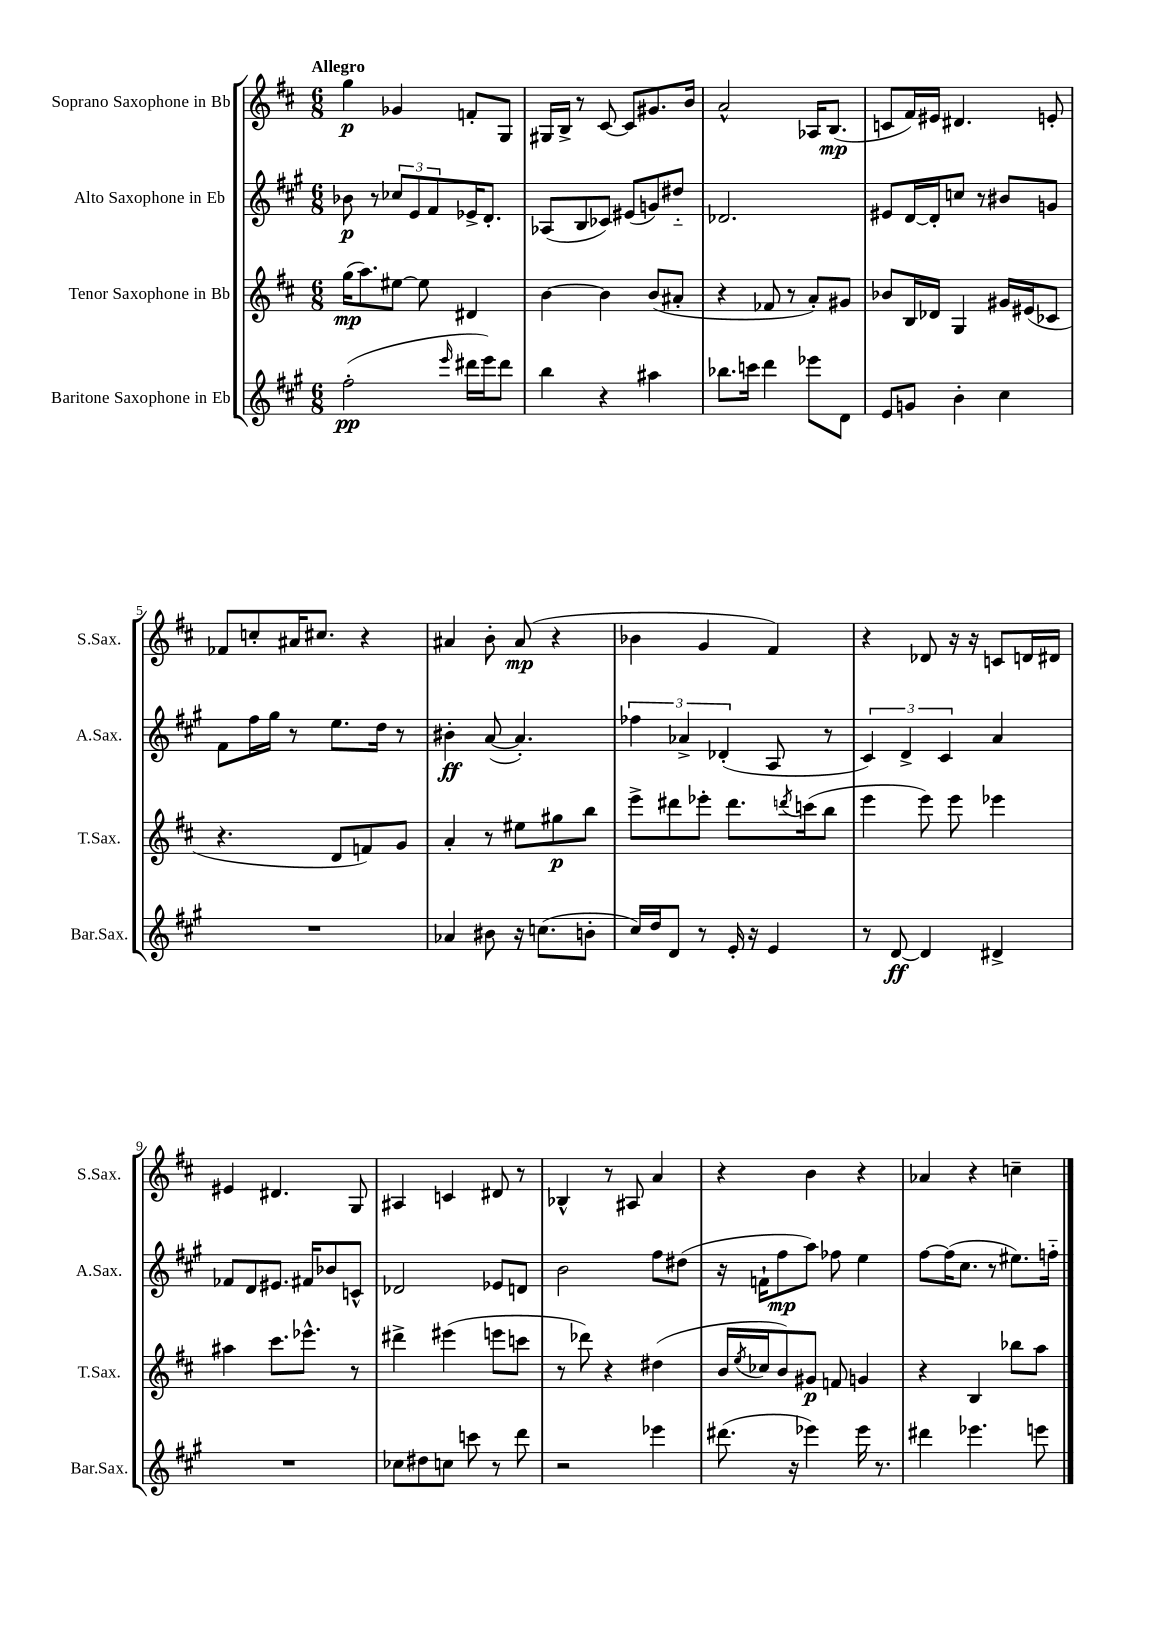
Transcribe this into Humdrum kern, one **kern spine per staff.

**kern	**dynam	**kern	**dynam	**kern	**dynam	**kern	**dynam
*part4	*part4	*part3	*part3	*part2	*part2	*part1	*part1
*staff4	*staff4	*staff3	*staff3	*staff2	*staff2	*staff1	*staff1
*I"Baritone Saxophone in Eb	*	*I"Tenor Saxophone in Bb	*	*I"Alto Saxophone in Eb	*	*I"Soprano Saxophone in Bb	*
*I'Bar.Sax.	*	*I'T.Sax.	*	*I'A.Sax.	*	*I'S.Sax.	*
*clefG2	*	*clefG2	*	*clefG2	*	*clefG2	*
*k[f#c#g#]	*	*k[f#c#]	*	*k[f#c#g#]	*	*k[f#c#]	*
*M6/8	*	*M6/8	*	*M6/8	*	*M6/8	*
=1	=1	=1	=1	=1	=1	=1	=1
!	!	!	!	!	!	!LO:TX:a:B:t=Allegro	!
(2ff#'\	pp	(16gg\KL	mp	8b-X\	p	4gg\	p
.	.	8.aa\)	.	.	.	.	.
.	.	.	.	8r	.	.	.
.	.	[8ee#X\J	.	12cc-X/L	.	4g-X/	.
.	.	.	.	12e/	.	.	.
.	.	8ee#\]	.	.	.	.	.
.	.	.	.	12f#/	.	.	.
16qqeee/	.	.	.	.	.	.	.
16ddd#X\LL	.	4d#X/	.	16e-X^/K	.	8fn'/L	.
16eee\J)	.	.	.	8.d'/J	.	.	.
8ddd#\J	.	.	.	.	.	8G/J	.
=2	=2	=2	=2	=2	=2	=2	=2
4bb\	.	[4b\	.	(8A-X/L	.	16G#X/LL	.
.	.	.	.	.	.	16B^/JJ	.
.	.	.	.	8B/	.	8r	.
4r	.	4b\]	.	8c-X/J)	.	[8c#/	.
.	.	.	.	(8e#X/L	.	8c#/L]	.
4aa#X\	.	(8b/L	.	8gn/)	.	8.g#X/	.
.	.	8a#X'/J	.	8dd#X/J	.	.	.
.	.	.	.	.	.	16b/Jk	.
=3	=3	=3	=3	=3	=3	=3	=3
8.bb-X\L	.	4r	.	2.d-X/	.	2a^^/	.
16cccn\Jk	.	.	.	.	.	.	.
4ddd\	.	8f-X/	.	.	.	.	.
.	.	8r	.	.	.	.	.
8eee-X\L	.	8a'/L)	.	.	.	16A-X/KL	.
.	.	.	.	.	.	(8.B/J	mp
8d\J	.	8g#X/J	.	.	.	.	.
=4	=4	=4	=4	=4	=4	=4	=4
8e/L	.	8b-X/L	.	8e#X/L	.	8cn/L	.
8gn/J	.	16B/L	.	[16d/L	.	16f#/L)	.
.	.	16d-X/JJ	.	16d'/J]	.	16e#X/JJ	.
4b'\	.	4G/	.	8ccn/J	.	4.d#X/	.
.	.	.	.	8r	.	.	.
4cc#\	.	16g#X/LL	.	8b#X/L	.	.	.
.	.	(16e#X/J	.	.	.	.	.
.	.	8c-X/J	.	8gn/J	.	8en'/	.
!!LO:LB:g=z
=5	=5	=5	=5	=5	=5	=5	=5
2.r	.	4.r	.	8f#\L	.	8f-X/L	.
.	.	.	.	16ff#\L	.	8ccn'/	.
.	.	.	.	16gg#\JJ	.	.	.
.	.	.	.	8r	.	16a#X/K	.
.	.	.	.	.	.	8.cc#X/J	.
.	.	8d/L	.	8.ee\L	.	.	.
.	.	8fn/)	.	.	.	4r	.
.	.	.	.	16dd\Jk	.	.	.
.	.	8g/J	.	8r	.	.	.
=6	=6	=6	=6	=6	=6	=6	=6
4a-X/	.	4a'/	.	4b#X'\	ff	4a#X/	.
8b#X\	.	8r	.	([8a/	.	8b'\	.
16r	.	8ee#X\L	.	4.a'/])	.	(8a#/	mp
(8.ccn\L	.	.	.	.	.	.	.
.	.	8gg#X\	p	.	.	4r	.
8bn'\J	.	8bb\J	.	.	.	.	.
=7	=7	=7	=7	=7	=7	=7	=7
16cc#/LL)	.	8eee^\L	.	6ff-X\	.	4b-X\	.
16dd/J	.	.	.	.	.	.	.
8d/J	.	8ddd#X\	.	.	.	.	.
.	.	.	.	6a-X^/	.	.	.
8r	.	8eee-X'\J	.	.	.	4g/	.
.	.	.	.	(6d-X'/	.	.	.
16e'/	.	8.ddd#\L	.	.	.	.	.
16r	.	.	.	.	.	.	.
4e/	.	.	.	8A/	.	4f#/)	.
.	.	8qdddn/	.	.	.	.	.
.	.	(16cccn\k	.	.	.	.	.
.	.	8bb\J	.	8r	.	.	.
=8	=8	=8	=8	=8	=8	=8	=8
8r	.	4eee\	.	6c#/)	.	4r	.
[8d/	ff	.	.	.	.	.	.
.	.	.	.	6d^/	.	.	.
4d/]	.	8eee\)	.	.	.	8d-X/	.
.	.	.	.	6c#/	.	.	.
.	.	8eee\	.	.	.	16r	.
.	.	.	.	.	.	16r	.
4d#X^/	.	4eee-X\	.	4a/	.	8cn/L	.
.	.	.	.	.	.	16dn/L	.
.	.	.	.	.	.	16d#X/JJ	.
!!LO:LB:g=z
=9	=9	=9	=9	=9	=9	=9	=9
2.r	.	4aa#X\	.	8f-X/L	.	4e#X/	.
.	.	.	.	8d/	.	.	.
.	.	8.ccc#\L	.	8.e#X/J	.	4.d#X/	.
.	.	8.eee-X^^\J	.	16f#X/KL	.	.	.
.	.	.	.	8b-X/	.	.	.
.	.	8r	.	8cn^^/J	.	8G/	.
=10	=10	=10	=10	=10	=10	=10	=10
8cc-X\L	.	4ddd#X^\	.	2d-X/	.	4A#X/	.
8dd#X\	.	.	.	.	.	.	.
8ccn\J	.	(4eee#X\	.	.	.	4cn/	.
8cccn\	.	.	.	.	.	.	.
8r	.	8eeen\L	.	8e-X/L	.	8d#X/	.
8ddd\	.	8cccn\J	.	8dn/J	.	8r	.
=11	=11	=11	=11	=11	=11	=11	=11
2r	.	8r	.	2b\	.	4B-X^^/	.
.	.	8ddd-X\)	.	.	.	.	.
.	.	4r	.	.	.	8r	.
.	.	.	.	.	.	8A#X/	.
4eee-X\	.	(4dd#X\	.	8ff#\L	.	4a/	.
.	.	.	.	(8dd#X\J	.	.	.
=12	=12	=12	=12	=12	=12	=12	=12
(8.ddd#X\	.	16b/LL	.	16r	.	4r	.
.	.	8qee/	.	.	.	.	.
.	.	16cc-X/J	.	16fn`\KL	.	.	.
.	.	8b/)	.	8ff#\	mp	.	.
16r	.	.	.	.	.	.	.
4eee-X\)	.	8g#X/J	p	8aa\J)	.	4b\	.
.	.	8fn/	.	8ff-X\	.	.	.
16eee-\	.	4gn/	.	4ee\	.	4r	.
8.r	.	.	.	.	.	.	.
=13	=13	=13	=13	=13	=13	=13	=13
4ddd#X\	.	4r	.	[8ff#\L	.	4a-X/	.
.	.	.	.	(16ff#\K]	.	.	.
.	.	.	.	8.cc#\J	.	.	.
4.eee-X\	.	4B/	.	.	.	4r	.
.	.	.	.	8r	.	.	.
.	.	8bb-X\L	.	8.ee#X\L)	.	4ccn~\	.
8eeen\	.	8aa\J	.	.	.	.	.
.	.	.	.	16ffn\Jk	.	.	.
==	==	==	==	==	==	==	==
*-	*-	*-	*-	*-	*-	*-	*-
